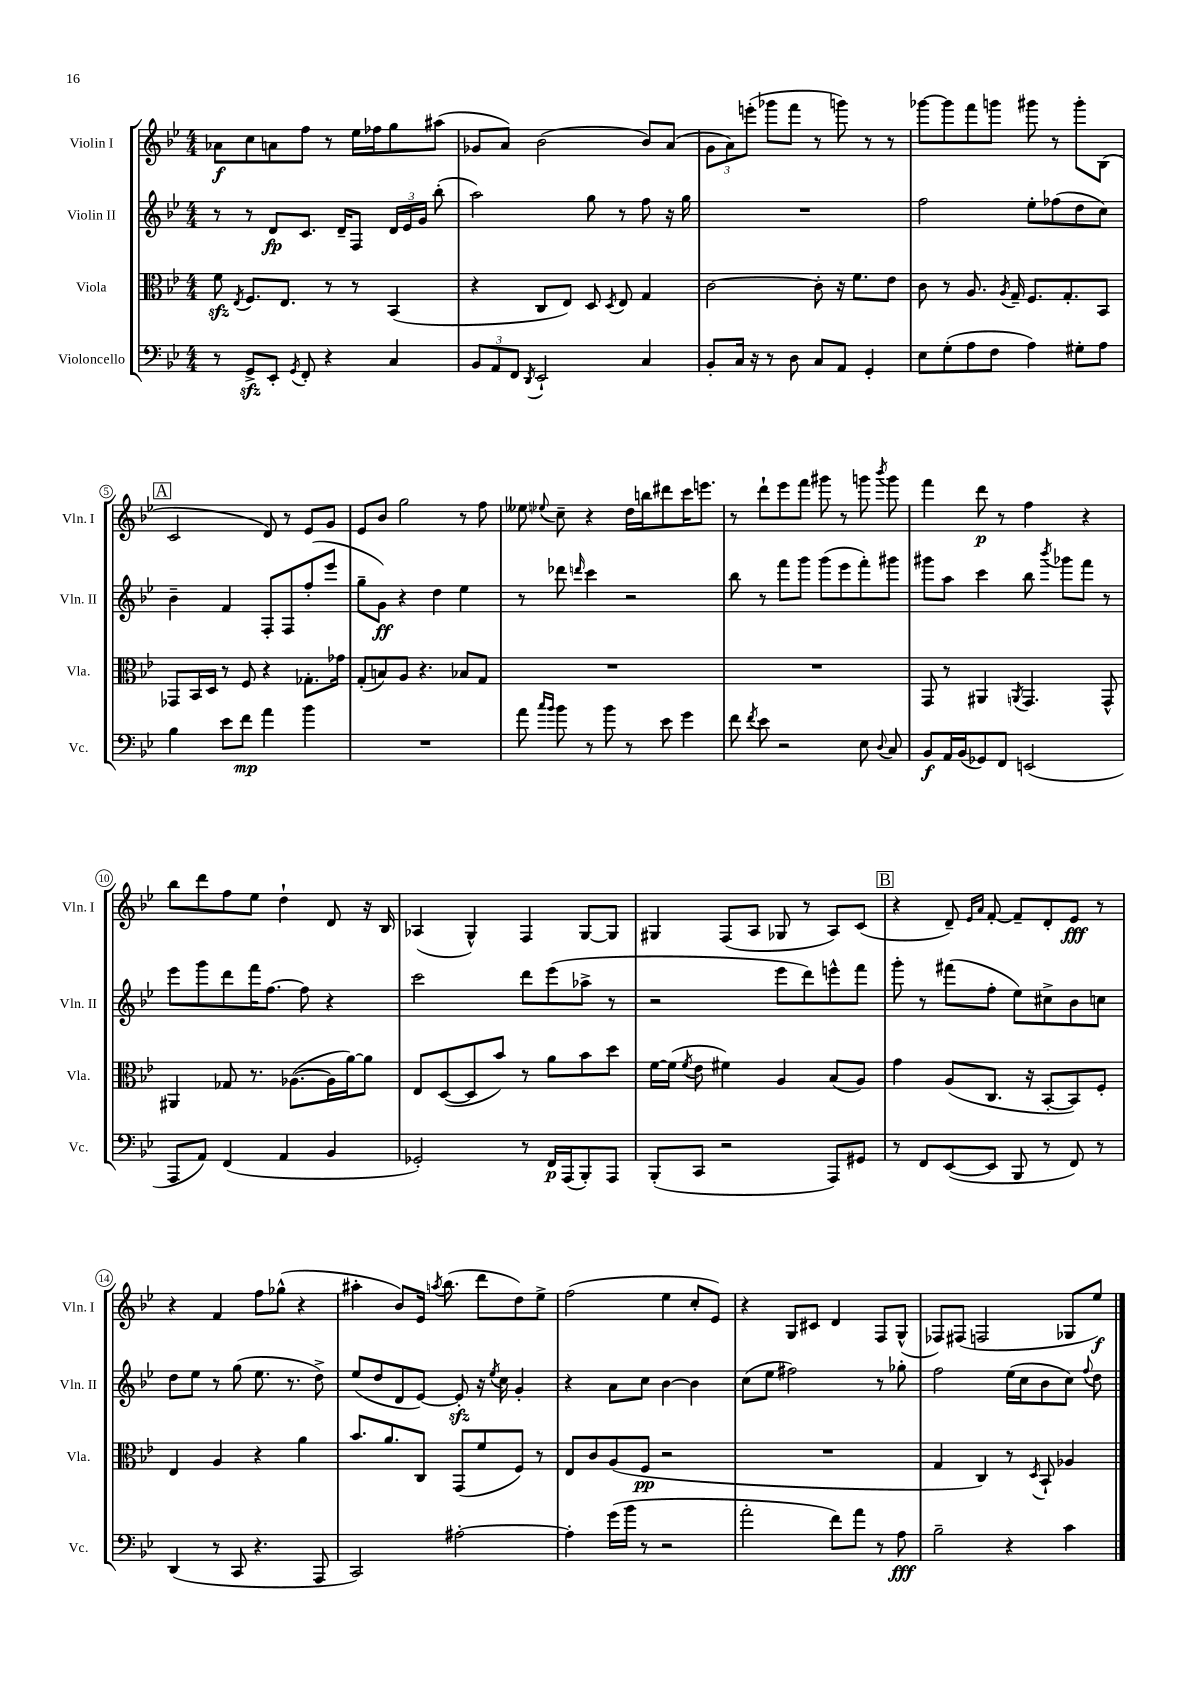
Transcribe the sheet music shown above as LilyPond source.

<<
\new StaffGroup <<
\new Staff = "s0" \with { instrumentName = "Violin I" shortInstrumentName = "Vln. I" } {
    \clef treble \key bes \major \numericTimeSignature \time 4/4
    \autoBeamOff aes'8[\f c''8 a'8 f''8] r8 ees''16[ fes''16 g''8 ais''8]( |
    ges'8[ a'8]) bes'2( bes'8[) a'8]( |
    \tuplet 3/2 { g'8[ a'8) e'''8]-.( } ges'''8[ f'''8] r8 g'''8) r8 r8 |
    ges'''8[~ ges'''8 f'''8 g'''8] gis'''8 r8 gis'''8[-. bes8]( |
    \mark \markup { \box "A" } c'2 d'8) r8 ees'8[ g'8] |
    ees'8[ bes'8] g''2 r8 f''8 |
    eeses''8 \appoggiatura { ees''8 } c''8-- r4 d''16[ b''16 dis'''8 c'''16 e'''8.] |
    r8 d'''8[-! ees'''8 f'''8] gis'''8 r8 g'''8 \acciaccatura { bes'''8 } g'''8 |
    f'''4 d'''8\p r8 f''4 r4 |
    bes''8[ d'''8 f''8 ees''8] d''4-! d'8 r16 bes16 |
    aes4( g4-^) f4 g8[~ g8] |
    gis4 f8[( a8] ges8 r8 a8[) c'8]( |
    \mark \markup { \box "B" } r4 d'8--) \grace { ees'16[ a'16] } f'8~-. f'8[-- d'8-. ees'8]\fff r8 |
    r4 f'4 f''8[ ges''8]-^( r4 |
    ais''4-. bes'8[) ees'16] \acciaccatura { a''8 } bes''8.( d'''8[ d''8) ees''8]-> |
    f''2( ees''4 c''8[-. ees'8]) |
    r4 g8[ cis'8] d'4 f8[ g8]-^( |
    fes8[) fis8]( f2 ges8[ ees''8]\f) \bar "|." |
}
\new Staff = "s1" \with { instrumentName = "Violin II" shortInstrumentName = "Vln. II" } {
    \clef treble \key bes \major \numericTimeSignature \time 4/4
    \autoBeamOff r8 r8 d'8[\fp c'8.] d'16[-- f8] \tuplet 3/2 { d'16[ ees'16 g'16] } bes''8-.( |
    a''2) g''8 r8 f''8 r16 g''16 |
    R1 |
    f''2 ees''8[-. fes''8( d''8 c''8]) |
    \mark \markup { \box "A" } bes'4-- f'4 f8[-. f8 f''8-.( ees'''8] |
    g''8[-- g'8]\ff) r4 d''4 ees''4 |
    r8 des'''8 \grace { d'''16 } c'''4 r2 |
    bes''8 r8 f'''8[ g'''8] g'''8[( ees'''8 f'''8-.) gis'''8] |
    gis'''8[ a''8] c'''4 bes''8 \acciaccatura { bes'''8 } ges'''8[ f'''8] r8 |
    ees'''8[ g'''8 d'''8 f'''16 f''8.]~ f''8 r4 |
    c'''2 d'''8[ ees'''8( aes''8]-> r8 |
    r2 ees'''8[ d'''8) e'''8-^ f'''8] |
    \mark \markup { \box "B" } g'''8-. r8 fis'''8[( f''8]-. ees''8[) cis''8-> bes'8 c''8] |
    d''8[ ees''8] r8 g''8( ees''8. r8. d''8->) |
    ees''8[( d''8 d'8 ees'8]~) ees'8-.\sfz r16 \acciaccatura { ees''8 } c''16 g'4-. |
    r4 a'8[ c''8] bes'4~ bes'4 |
    c''8[( ees''8] fis''2) r8 ges''8-. |
    f''2 ees''16[( c''16 bes'8 c''8]) \appoggiatura { f''8 } d''8 \bar "|." |
}
\new Staff = "s2" \with { instrumentName = "Viola" shortInstrumentName = "Vla." } {
    \clef alto \key bes \major \numericTimeSignature \time 4/4
    \autoBeamOff f'8\sfz \acciaccatura { ees8 } f8.[ ees8.] r8 r8 bes,4( |
    r4 c8[ ees8]) d8 \acciaccatura { d8 } ees8 g4 |
    c'2~ c'8-. r16 f'8.[ ees'8] |
    c'8 r8 a8. \acciaccatura { a8 } g16-- f8.[ g8.-. bes,8] |
    \mark \markup { \box "A" } ges,8[ bes,16 d16] r8 f8 r4 ges8.[-. ges'16] |
    g8[-.( b8) a8] r4. bes8[ g8] |
    R1 |
    R1 |
    g,8 r8 ais,4 \acciaccatura { a,8 } g,4. g,8-^ |
    ais,4 ges8 r8. aes8.[~( aes16 a'16~) a'8] |
    ees8[ d8~( d8 bes'8]) r8 a'8[ bes'8 d''8] |
    f'16[~ f'16]( \acciaccatura { f'8 } ees'8 fis'4) a4 bes8[( a8]) |
    \mark \markup { \box "B" } g'4 a8[( c8.] r16 bes,8[~-. bes,8) f8]-. |
    ees4 a4 r4 a'4 |
    bes'8.[ a'8. c8] g,8[( f'8 f8]) r8 |
    ees8[ c'8 a8( f8]\pp r2 |
    R1 |
    g4 c4) r8 \acciaccatura { d8 } bes,8-! aes4 \bar "|." |
}
\new Staff = "s3" \with { instrumentName = "Violoncello" shortInstrumentName = "Vc." } {
    \clef bass \key bes \major \numericTimeSignature \time 4/4
    \autoBeamOff r8 g,8[->\sfz ees,8]-. \acciaccatura { g,8 } f,8-. r4 c4 |
    \tuplet 3/2 { bes,8[ a,8 f,8] } \acciaccatura { d,8 } ees,2-! c4 |
    bes,8[-. c16] r16 r8 d8 c8[ a,8] g,4-. |
    ees8[ g8-.( a8 f8] a4) gis8[-. a8] |
    \mark \markup { \box "A" } bes4 ees'8[ f'8]\mp a'4 bes'4 |
    R1 |
    a'8 \grace { c''16[ bes'16] } bes'8 r8 bes'8 r8 ees'8 g'4 |
    f'8 \acciaccatura { f'8 } ees'8 r2 ees8 \appoggiatura { d8 } c8 |
    bes,8[\f a,16 bes,16( ges,8) f,8] e,2( |
    a,,8[ a,8]) f,4( a,4 bes,4 |
    ges,2-.) r8 f,16[\p a,,16( bes,,8-.) a,,8] |
    bes,,8[-.( c,8] r2 a,,8[) gis,8] |
    \mark \markup { \box "B" } r8 f,8[ ees,8~( ees,8] bes,,8 r8 f,8) r8 |
    d,4( r8 c,8 r4. a,,8 |
    c,2) ais2~-. |
    ais4-. g'16[( bes'16] r8 r2 |
    a'2-. f'8[) a'8] r8 a8\fff |
    bes2-- r4 c'4 \bar "|." |
}
>>
>>
\layout { \context { \Score \override BarNumber.stencil = #(make-stencil-circler 0.1 0.3 ly:text-interface::print) } }
